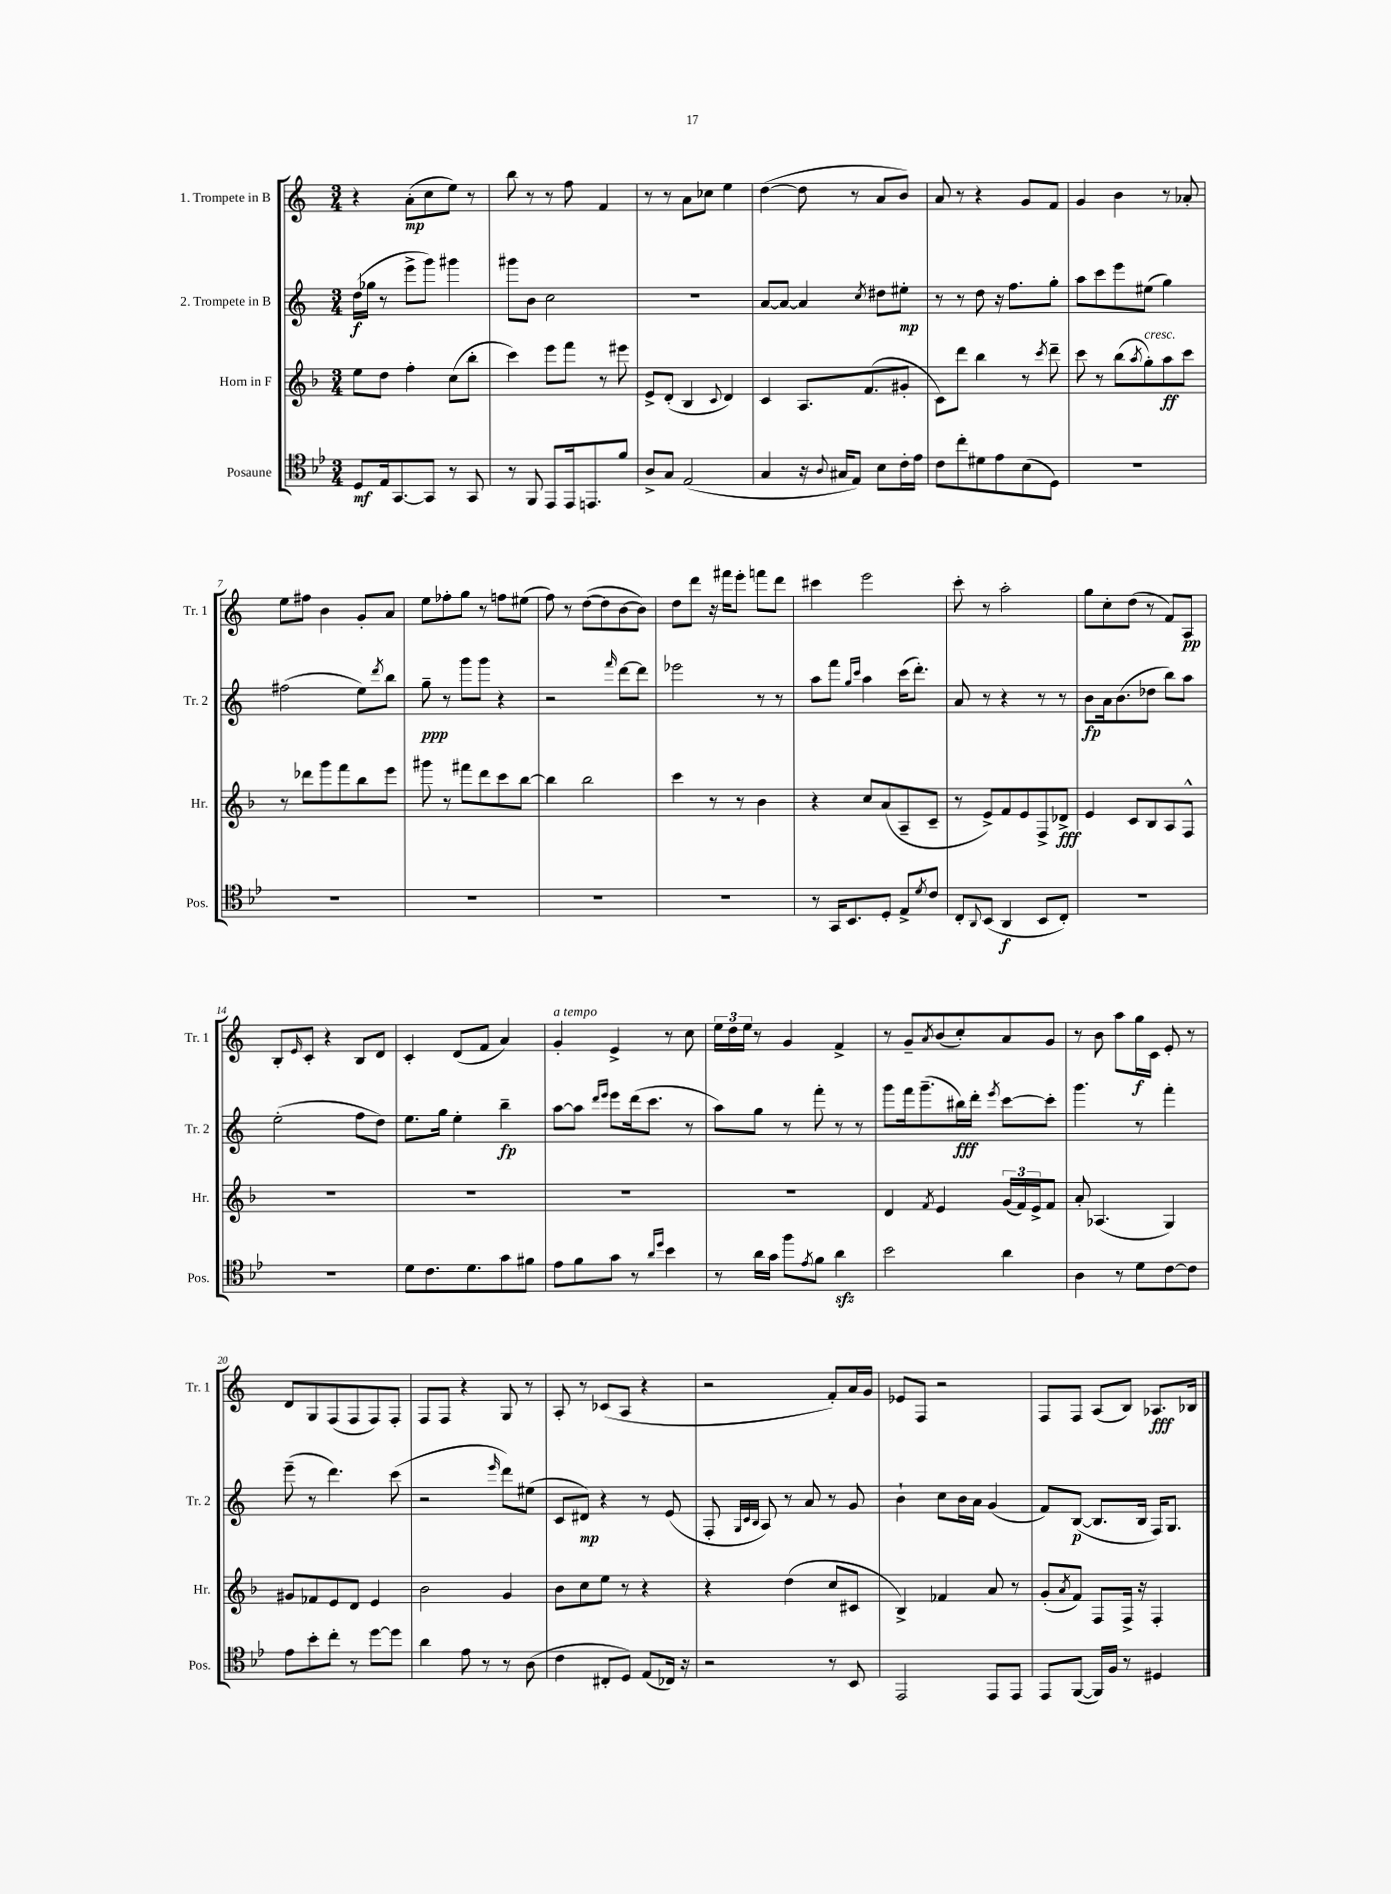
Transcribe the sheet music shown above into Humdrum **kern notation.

**kern	**kern	**kern	**kern
*staff4	*staff3	*staff2	*staff1
*clefC4	*clefG2	*clefG2	*clefG2
*k[b-e-]	*k[b-]	*k[]	*k[]
*M3/4	*M3/4	*M3/4	*M3/4
8D	8ee	(16dd	4r
.	.	16gg-	.
16E-	8dd	8r	.
[8.GG	.	.	.
.	4ff'	8eee^	(8a'
8GG]	.	8ggg)	8cc
8r	(8cc	4ggg#	8ee)
8GG	8bb-'	.	8r
=	=	=	=
8r	4ccc)	8ggg#	8bb
8FF	.	8b	8r
8EE-	8eee	2cc	8r
16EE-	8fff	.	8ff
8.EE	.	.	.
.	8r	.	4f
8f	8eee#	.	.
=	=	=	=
8A^	8e^	2.r	8r
8G	(8d'	.	8r
(2E-	4B-	.	8a
.	.	.	8cc-
.	8qqc	.	.
.	4d)	.	4ee
=	=	=	=
4G	4c	[8a	([4dd
.	.	8a_	.
16r	8.A	4a]	8dd]
8qqA	.	.	.
16G#	.	.	.
8E-)	.	.	8r
.	(8.f	.	.
.	.	8qcc	.
8B-	.	8dd#	8a
16c'	8g#'	8ee#'	8b)
16e-	.	.	.
=	=	=	=
8c	8c)	8r	8a
8cc'	8ddd	8r	8r
8d#	4bb-	8dd	4r
8e-	.	16r	.
.	.	8.ff	.
(8B-	8r	.	8g
.	8qccc	.	.
8D)	8ddd~	8gg'	8f
=	=	=	=
2.r	8ccc	8aa	4g
.	8r	8ccc	.
.	(8bb-	8eee	4b
.	8qaa	.	.
.	8gg')	(8ee#	.
.	8aa	4gg)	8r
.	8ccc	.	8a-'
=	=	=	=
2.r	8r	(2ff#	8ee
.	8ddd-	.	8ff#
.	8ggg	.	4b
.	8fff	.	.
.	8bb-	8ee)	8g'
.	.	8qddd	.
.	8eee	8bb	8a
=	=	=	=
2.r	8ggg#	8gg~	8ee
.	8r	8r	8ff-'
.	8fff#	8ggg	8gg
.	8ddd	8ggg	8r
.	8ccc	4r	8ff
.	[8bb-	.	(8ee#
=	=	=	=
2.r	4bb-]	2r	8ff)
.	.	.	8r
.	2bb-	.	([8dd
.	.	.	8dd]
.	.	16qqfff	.
.	.	[8ddd	[8b
.	.	8ddd]	8b])
=	=	=	=
2.r	4ccc	2eee-	8dd
.	.	.	8ddd
.	8r	.	16r
.	.	.	16fff#
.	8r	.	8eee'
.	4b-	8r	8fff
.	.	8r	8ddd
=	=	=	=
8r	4r	8aa	4ccc#
16GG	.	8fff	.
8.BB-	.	.	.
.	.	16qqgg	.
.	.	16qqccc	.
.	8cc	4aa	2eee
8D'	(8a	.	.
8E-^	8A~	(16ccc	.
.	.	8.ddd')	.
8qd	.	.	.
8c	8c~	.	.
=	=	=	=
8C'	8r	8a	8ccc'
8qqAA	.	.	.
(8BB-	8e^)	8r	8r
4AA	8f	4r	2aa'
.	8e	.	.
8BB-	8F^	8r	.
8C')	8d-^	8r	.
=	=	=	=
2.r	4e	8b	8gg
.	.	16a	8cc'
.	.	(8.b	.
.	8c	.	(8dd
.	8B-	8dd-	8r
.	8A	8bb)	8f)
.	8F^^	8aa	8A
=	=	=	=
2.r	2.r	(2ee'	8B'
.	.	.	16qqe
.	.	.	8c'
.	.	.	4r
.	.	8ff	8B
.	.	8dd)	8d
=	=	=	=
8d	2.r	8.ee	4c'
8.c	.	.	.
.	.	16gg	.
.	.	4ee'	(8d
8.d	.	.	.
.	.	.	8f
8g	.	4bb~	4a)
8f#	.	.	.
=	=	=	=
8e-	2.r	[8aa	4g'
8f	.	8aa]	.
.	.	16qqddd	.
.	.	16qqeee	.
8g	.	8eee	4e^
8r	.	(16ddd	.
.	.	8.ccc	.
16qqa	.	.	.
16qqdd	.	.	.
4b-	.	.	8r
.	.	8r	8cc
=	=	=	=
8r	2.r	8aa)	24ee
.	.	.	24dd
.	.	.	24ee
16a	.	8gg	8r
16g	.	.	.
8ff	.	8r	4g
8qe-	.	.	.
8f	.	8fff'	.
4a	.	8r	4f^
.	.	8r	.
=	=	=	=
2b-	4d	8ggg	8r
.	.	16fff	8g~
.	.	(8.ggg~	.
.	8qf	.	8qa
.	4e	.	(8b
.	.	16bb#)	8cc')
.	.	16ddd'	.
.	.	8qeee	.
4a	(24g	[8ccc	8a
.	24f)	.	.
.	24e^	.	.
.	8f	8ccc']	8g
=	=	=	=
4A	8a'	4.ggg	8r
.	(4.A-	.	8b
8r	.	.	8aa
8d	.	8r	16gg
.	.	.	16c
[8c	4G)	4fff'	8e'
8c]	.	.	8r
=	=	=	=
8e-	8g#	(8eee~	8d
8b-'	8f-	8r	8G
8cc'	8e	4.ddd)	(8F
8r	8d	.	8F
[8dd	4e	.	8F)
8dd]	.	(8ccc	8F'
=	=	=	=
4a	2b-	2r	8F
.	.	.	8F
8e-	.	.	4r
8r	.	.	.
.	.	16qqeee	.
8r	4g	8ddd)	8G
(8A	.	(8ee#	8r
=	=	=	=
4c	8b-	8c	8A'
.	8cc	8d#)	8r
8C#'	8ee	4r	(8c-
8D)	8r	.	8A
(8E-	4r	8r	4r
16C-)	.	(8e	.
16r	.	.	.
=	=	=	=
2r	4r	8F'	2r
.	.	32qqG	.
.	.	32qqc	.
.	.	32qqB	.
.	.	8A)	.
.	(4dd	8r	.
.	.	8a	.
8r	8cc	8r	8f')
8BB-	8c#	8g	16a
.	.	.	16g
=	=	=	=
2EE-	4B-^)	4b`	8e-
.	.	.	8F
.	4f-	8cc	2r
.	.	16b	.
.	.	16a	.
8EE-	8a	(4g	.
8EE-	8r	.	.
=	=	=	=
8EE-	(8g'	8f)	8F
.	8qa	.	.
([8FF	8f)	([8B	8F
16FF])	8F	8.B]	(8A
16F	.	.	.
8r	16F^	.	8B)
.	16r	16B	.
4D#	4F'	16F)	8.A-
.	.	8.G	.
.	.	.	16B-
==	==	==	==
*-	*-	*-	*-
